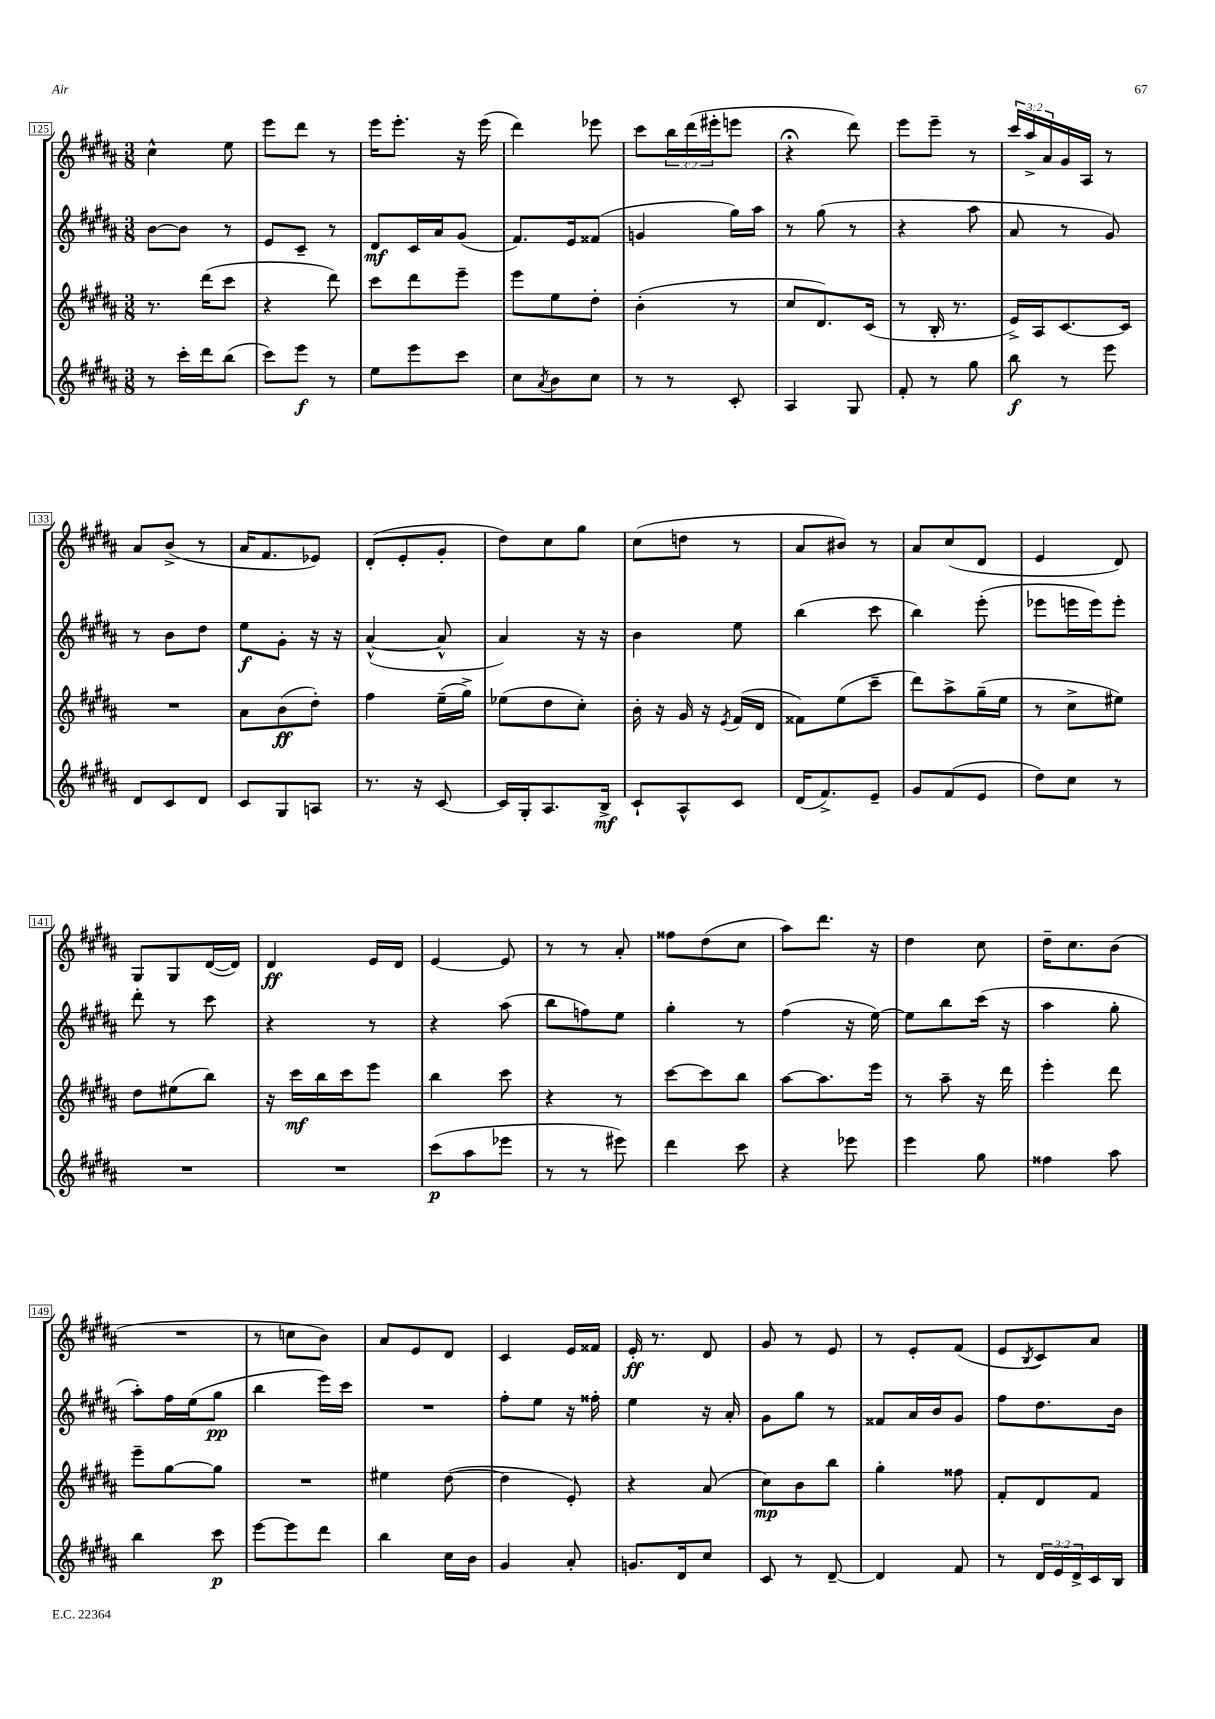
<<
\new StaffGroup <<
\new Staff = "s0" {
    \clef treble \key b \major \numericTimeSignature \time 3/8 \override Staff.TupletNumber.text = #tuplet-number::calc-fraction-text
    cis''4-^ e''8 |
    e'''8 dis'''8 r8 |
    e'''16 e'''8.-. r16 e'''16( |
    dis'''4) ees'''8 |
    cis'''8 \tuplet 3/2 { b''16 dis'''16( eis'''16-. } e'''8 |
    r4\fermata dis'''8) |
    e'''8 e'''8-- r8 |
    \tuplet 3/2 { cis'''16 ais''16-> ais'16 } gis'16 ais16 r8 |
    ais'8 b'8->( r8 |
    ais'16 fis'8. ees'8) |
    dis'8-.( e'8-. gis'8-. |
    dis''8) cis''8 gis''8 |
    cis''8( d''8 r8 |
    ais'8 bis'8) r8 |
    ais'8 cis''8( dis'8 |
    e'4 dis'8) |
    gis8 gis8 dis'16~( dis'16) |
    dis'4\ff e'16 dis'16 |
    e'4~ e'8 |
    r8 r8 ais'8-. |
    fisis''8 dis''8( cis''8 |
    ais''8) dis'''8. r16 |
    dis''4 cis''8 |
    dis''16-- cis''8. b'8( |
    R4. |
    r8 c''8 b'8) |
    ais'8 e'8 dis'8 |
    cis'4 e'16 fisis'16 |
    e'16-.\ff r8. dis'8 |
    gis'8 r8 e'8 |
    r8 e'8-. fis'8( |
    e'8 \acciaccatura { b8 } cis'8) ais'8 \bar "|." |
}
\new Staff = "s1" {
    \clef treble \key b \major \numericTimeSignature \time 3/8
    b'8~ b'8 r8 |
    e'8 cis'8-- r8 |
    dis'8\mf cis'16 ais'16 gis'8( |
    fis'8.) e'16 fisis'8( |
    g'4 gis''16) ais''16 |
    r8 gis''8( r8 |
    r4 ais''8 |
    ais'8 r8 gis'8) |
    r8 b'8 dis''8 |
    e''8\f gis'8-. r16 r16 |
    ais'4~-^( ais'8-^ |
    ais'4) r16 r16 |
    b'4 e''8 |
    b''4( cis'''8 |
    b''4) e'''8-.( |
    ees'''8 e'''16 e'''16) e'''8-. |
    dis'''8-. r8 cis'''8 |
    r4 r8 |
    r4 ais''8( |
    b''8 f''8) e''8 |
    gis''4-. r8 |
    fis''4( r16 e''16~) |
    e''8 b''8 cis'''16( r16 |
    ais''4 gis''8-. |
    ais''8-.) fis''16 e''16( gis''8\pp |
    b''4 e'''16) cis'''16 |
    R4. |
    fis''8-. e''8 r16 fisis''16-. |
    e''4 r16 ais'16-. |
    gis'8 gis''8 r8 |
    fisis'8 ais'16 b'16 gis'8 |
    fis''8 dis''8. b'16 \bar "|." |
}
\new Staff = "s2" {
    \clef treble \key b \major \numericTimeSignature \time 3/8
    r8. dis'''16( cis'''8 |
    r4 dis'''8) |
    cis'''8 dis'''8 e'''8-- |
    e'''8 e''8 dis''8-. |
    b'4-.( r8 |
    cis''8 dis'8.) cis'16( |
    r8 b16-. r8. |
    e'16->) ais16 cis'8.~ cis'16 |
    R4. |
    ais'8 b'8\ff( dis''8-.) |
    fis''4 e''16--( gis''16->) |
    ees''8( dis''8 cis''8-.) |
    b'16-. r16 gis'16 r16 \acciaccatura { e'8 } fis'16( dis'16 |
    fisis'8) e''8( cis'''8-- |
    dis'''8) ais''8-> gis''16--( e''16 |
    r8 cis''8-> eis''8) |
    dis''8 eis''8( b''8) |
    r16 cis'''16\mf b''16 cis'''16 e'''8 |
    b''4 cis'''8 |
    r4 r8 |
    cis'''8~ cis'''8 b''8 |
    ais''8~ ais''8. e'''16 |
    r8 ais''8-- r16 dis'''16 |
    e'''4-. dis'''8 |
    e'''8-- gis''8~ gis''8 |
    R4. |
    eis''4 dis''8~( |
    dis''4 e'8-.) |
    r4 ais'8( |
    cis''8\mp) b'8 b''8 |
    gis''4-. fisis''8 |
    fis'8-. dis'8 fis'8 \bar "|." |
}
\new Staff = "s3" {
    \clef treble \key b \major \numericTimeSignature \time 3/8 \override Staff.TupletNumber.text = #tuplet-number::calc-fraction-text
    r8 cis'''16-. dis'''16 b''8( |
    cis'''8) e'''8\f r8 |
    e''8 e'''8 cis'''8 |
    cis''8 \acciaccatura { ais'8 } b'8 cis''8 |
    r8 r8 cis'8-. |
    ais4 gis8 |
    fis'8-. r8 gis''8 |
    b''8\f r8 e'''8 |
    dis'8 cis'8 dis'8 |
    cis'8 gis8 a8 |
    r8. r16 cis'8~ |
    cis'16 gis16-. ais8. b16->\mf |
    cis'8-! ais8-^ cis'8 |
    dis'16( fis'8.->) e'8-- |
    gis'8 fis'8( e'8 |
    dis''8) cis''8 r8 |
    R4. |
    R4. |
    cis'''8\p( ais''8 ees'''8 |
    r8 r8 eis'''8) |
    dis'''4 cis'''8 |
    r4 ees'''8 |
    e'''4 gis''8 |
    fisis''4 ais''8 |
    b''4 cis'''8\p |
    e'''8~ e'''8 dis'''8 |
    b''4 cis''16 b'16 |
    gis'4 ais'8-. |
    g'8. dis'16 cis''8 |
    cis'8 r8 dis'8~-- |
    dis'4 fis'8 |
    r8 \tuplet 3/2 { dis'16 e'16 dis'16-> } cis'16 b16 \bar "|." |
}
>>
>>
\layout { \context { \Score currentBarNumber = #125 \override BarNumber.stencil = #(make-stencil-boxer 0.1 0.3 ly:text-interface::print) } }
